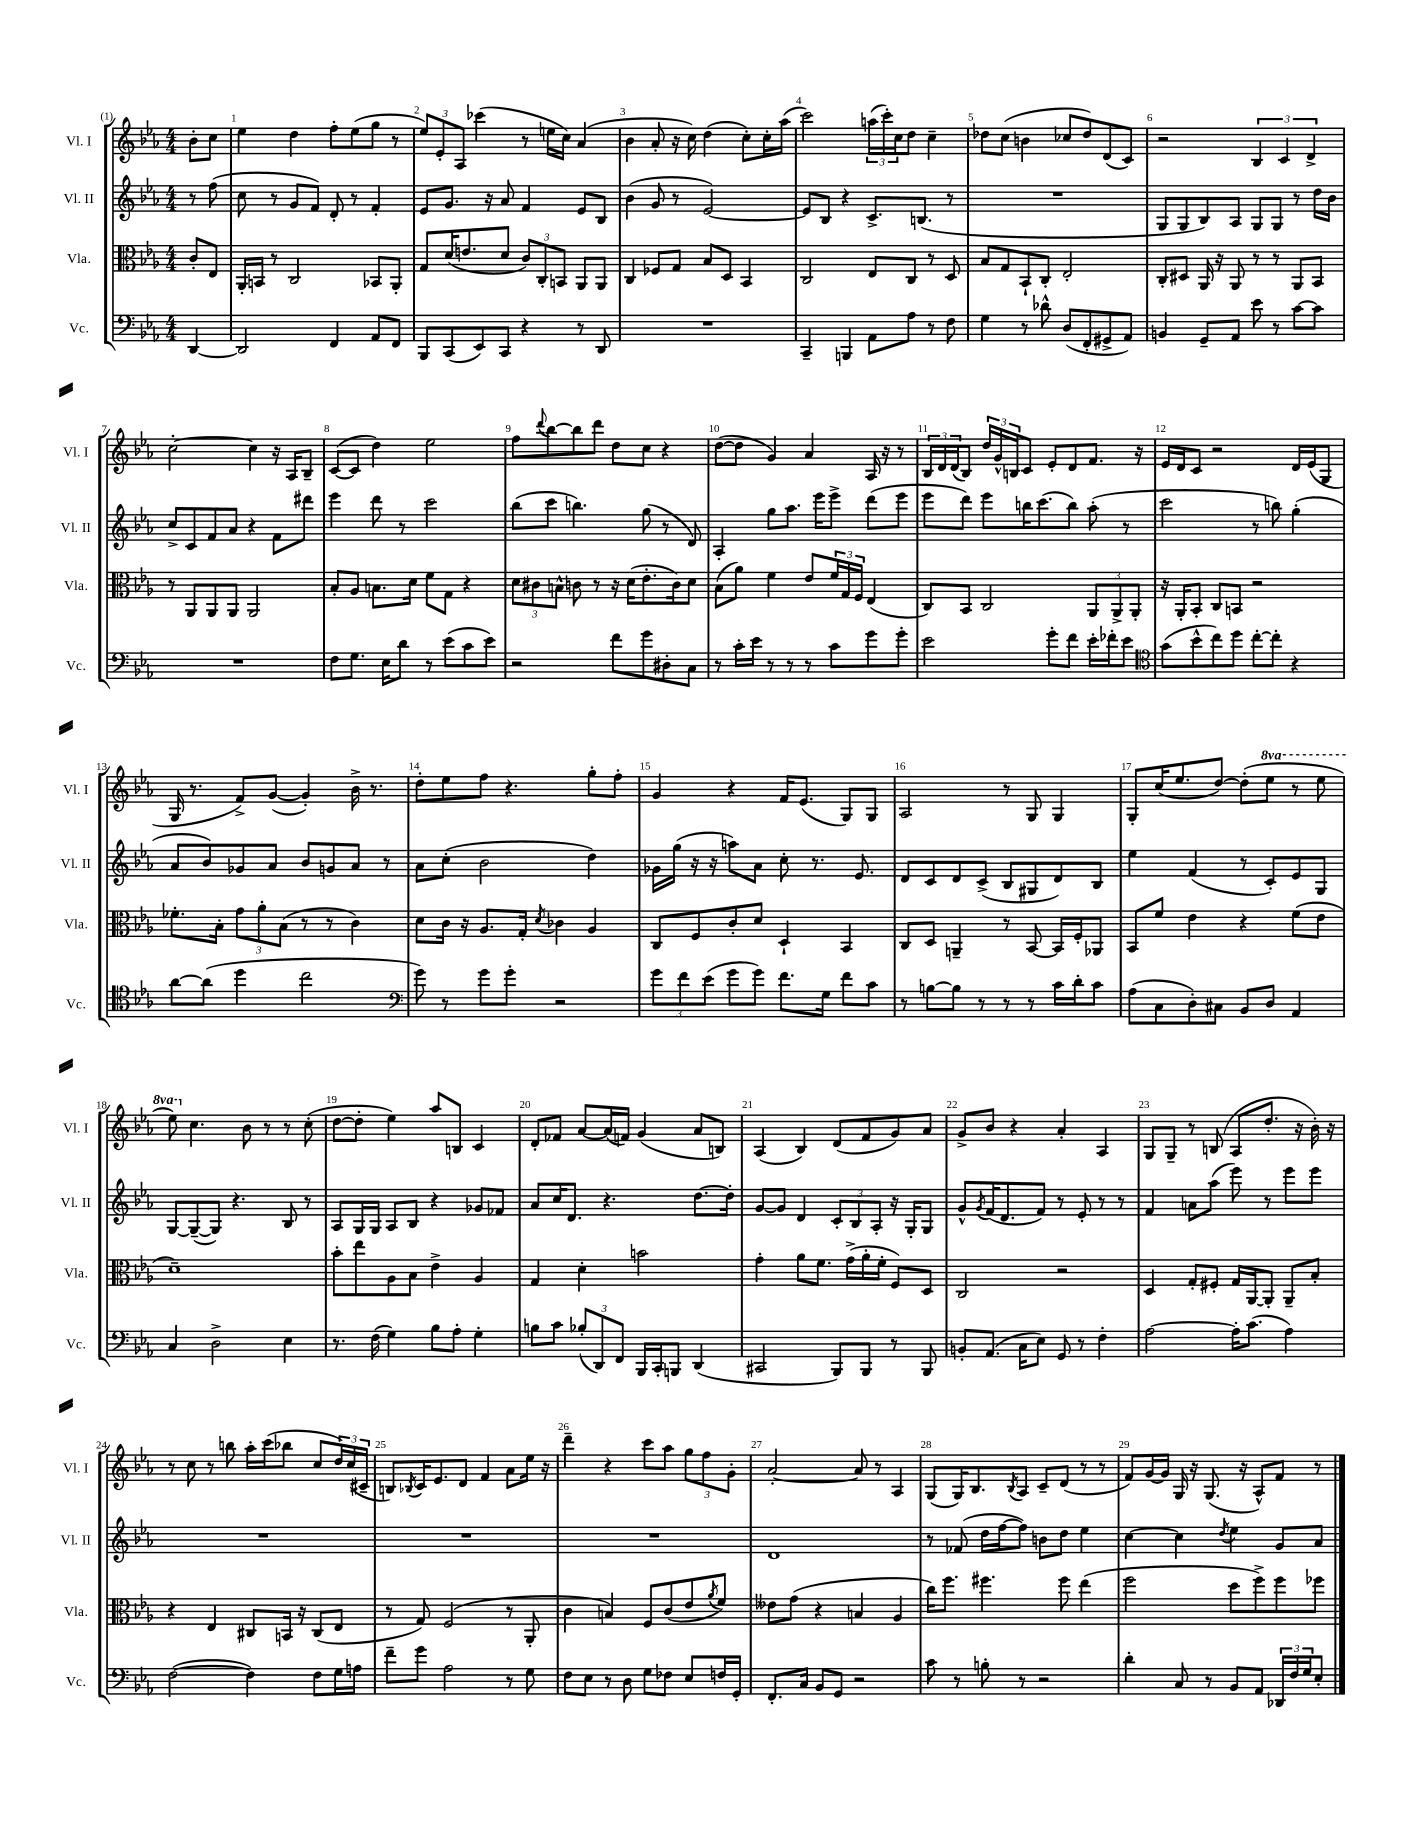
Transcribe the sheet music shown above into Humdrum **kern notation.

**kern	**kern	**kern	**kern
*staff4	*staff3	*staff2	*staff1
*clefF4	*clefC3	*clefG2	*clefG2
*k[b-e-a-]	*k[b-e-a-]	*k[b-e-a-]	*k[b-e-a-]
*M4/4	*M4/4	*M4/4	*M4/4
[4DD	8c'	8r	8b-'
.	8E-	(8ff	8cc
=	=	=	=
2DD]	16AA-'	8cc	4ee-
.	16BB	.	.
.	8r	8r	.
.	2C	8g	4dd
.	.	8f)	.
4FF	.	8d'	8ff'
.	.	8r	(8ee-
8AA-	8BB-	4f'	8gg
8FF	8AA-'	.	8r
=	=	=	=
8BBB-	8G	8e-	12ee-)
.	.	.	12e-'
(8CC	(16d	8.g	.
.	.	.	12A-
.	8.e	.	.
8EE-)	.	.	(4ccc-
.	.	16r	.
8CC	8d	8a-	.
4r	12c)	4f	8r
.	12C'	.	.
.	.	.	16ee
.	12BB	.	.
.	.	.	16cc)
8r	8AA-	8e-	(4a-
8DD	8AA-	8B-	.
=	=	=	=
1r	4C	(4b-	4b-
.	8F-	8g	8a-'
.	8G	8r	16r
.	.	.	16cc)
.	8B-	[2e-)	(4dd
.	8D	.	.
.	4BB-	.	8cc')
.	.	.	16cc'
.	.	.	(16aa-
=	=	=	=
4CC~	2C	8e-]	2ccc)
.	.	8B-	.
4BBB	.	4r	.
8AA-	8E-	8.c^	(24aa
.	.	.	24ccc')
.	.	.	24cc
8A-	8C	.	8dd
.	.	(8.B	.
8r	8r	.	4cc~
8F	8D	8r	.
=	=	=	=
4G	8B-	1r	8dd-
.	8G	.	(8cc
8r	8BB-`	.	4b
8d-^^	8C'	.	.
(8D	2E-'	.	8cc-
8FF'	.	.	8dd-)
8GG#^	.	.	(8d
8AA-)	.	.	8c)
=	=	=	=
4BB	8C'	8G	2r
.	8D#	8G	.
8GG~	16AA-	8B-)	.
.	16r	.	.
8AA-	8AA-	8A-	.
8e-	8r	8G	6B-
8r	8r	8G	.
.	.	.	6c
[8c	8AA-	8r	.
.	.	.	6d^
8c]	8BB-	16dd	.
.	.	16b-	.
=	=	=	=
1r	8r	8cc^	[2cc'
.	8AA-	8c	.
.	8AA-	8f	.
.	8AA-	8a-	.
.	2AA-	4r	4cc]
.	.	8f	16r
.	.	.	16A-
.	.	8ddd#	8B-~
=	=	=	=
8F	8B-'	4eee-	([8c
8.G	8A-	.	8c]
.	8.B	8ddd	4dd)
16E-	.	.	.
8d	.	8r	.
.	16d	.	.
8r	8f	2ccc	2ee-
(8e-	8G	.	.
8c	4r	.	.
8e-)	.	.	.
=	=	=	=
2r	12d	(8bb-	8ff
.	12c#	.	.
.	.	.	8qqddd
.	.	8ccc	[8bb-
.	12B^^	.	.
.	8c	4.bb)	8bb-]
.	8r	.	8ddd
8f	16r	.	8dd
.	(16d	.	.
8g	8.e-'	(8gg	8cc
8D#'	.	8r	4r
.	16c)	.	.
8C	8d	8d)	.
=	=	=	=
8r	(8B-	4A-'	([8dd
16c'	8a-)	.	8dd]
16e-	.	.	.
8r	4f	8gg	4g)
8r	.	8.aa-	.
8r	8e-	.	4a-
.	.	16eee-	.
8c	24f	8eee-^	.
.	24G	.	.
.	24F	.	.
8g	(4E-	(8ddd	16A-
.	.	.	16r
8g'	.	8eee-	8r
=	=	=	=
2e-	8C)	8eee-	24B-
.	.	.	24d
.	.	.	(24d
.	8BB-	8ddd)	8B-)
.	2C	8eee-	24dd
.	.	.	24g^^
.	.	.	24B
.	.	16bb	8c
.	.	(8.ccc	.
8g'	.	.	8e-'
8f	.	8bb)	8d
16e-'	12AA-	(8aa-'	8.f
16f-'	.	.	.
.	12AA-^	.	.
8e-	.	8r	.
.	12AA-'	.	.
.	.	.	16r
=	=	=	=
*clefC4	*	*	*
(8g	16r	2ccc	16e-
.	16AA-'	.	16d
8b-^^	8BB-'	.	8c
8cc)	8C	.	2r
8dd	8BB	.	.
[8cc'	2r	8r	.
8cc']	.	8bb)	.
4r	.	(4gg'	16d
.	.	.	(16e-
.	.	.	8G
=	=	=	=
[8a-	8.f-'	8a-	16G
.	.	.	8.r
(8a-]	.	8b-)	.
.	16B-'	.	.
4dd	12g	8g-	8f^)
.	12a-'	.	.
.	.	8a-	([8g
.	(12B-	.	.
2cc	8r	8b-	4g'])
.	8r	8g	.
.	4c)	8a-	16b-^
.	.	.	8.r
.	.	8r	.
=	=	=	=
*clefF4	*	*	*
8g)	8d	8a-	8dd'
8r	16c	(8cc'	8ee-
.	16r	.	.
8g	8.A-	2b-	8ff
8g'	.	.	4.r
.	16G'	.	.
.	8qd	.	.
2r	4c-	.	.
.	4A-	4dd)	8gg'
.	.	.	8ff'
=	=	=	=
12g	8C	16g-	4g
.	.	(16gg	.
12f	.	.	.
.	8F	16r	.
(12e-	.	.	.
.	.	16r	.
8g	8c'	8aa)	4r
8g)	8d	8a-	.
8.f	4D`	8cc'	16f
.	.	.	(8.e-
.	.	8.r	.
16G	.	.	.
8f	4BB-	.	8G)
.	.	8.e-	.
8c	.	.	8G
=	=	=	=
8r	8C	8d	2A-
[8B	8D	8c	.
8B]	4AA~	8d	.
8r	.	(8c^	.
8r	8r	8B-	8r
8r	[8BB-	8G#	8G
16c	16BB-]	8d)	4G
16d'	16F'	.	.
8c	8AA-	8B-	.
=	=	=	=
(8A-	8BB-	4ee-	8G'
8C	8f	.	(16cc
.	.	.	8.ee-
8D')	4e-	(4f	.
8C#	.	.	[8dd)
8BB-	4r	8r	(8dd']
8D	.	8c')	8eee-
4AA-	(8f	8e-	8r
.	8e-	8G	8eee-
=	=	=	=
4C	1d~)	[8G	8eee-)
.	.	(8G~_	4.cc
2D^	.	8G])	.
.	.	4.r	.
.	.	.	8b-
.	.	.	8r
4E-	.	8B-	8r
.	.	8r	(8cc'
=	=	=	=
8.r	8b-'	8A-	[8dd
.	8ee-	16G	8dd']
(16F	.	16G	.
4G)	8A-	8A-	4ee-)
.	8B-	8B-	.
8B-	4e-^	4r	8aa-
8A-'	.	.	8B
4G'	4A-	8g-	4c
.	.	8f-	.
=	=	=	=
8B	4G	8a-	8d'
8c	.	16cc	8f-
.	.	8.d	.
(12B-'	4d'	.	[8a-
12DD)	.	.	.
.	.	4.r	(16a-]
12FF	.	.	.
.	.	.	16f)
16BBB-	2b	.	(4g
16CC'	.	.	.
8BBB	.	.	.
(4DD	.	[8.dd	8a-
.	.	.	8B)
.	.	16dd']	.
=	=	=	=
2CC#	4g'	[8g	(4A-
.	.	8g]	.
.	8a-	4d	4B-)
.	8.f	.	.
8BBB-)	.	12c'	(8d
.	(16g^	.	.
.	.	12B-	.
8BBB-	16a-'	.	8f
.	.	12A-'	.
.	16f'	.	.
8r	8F)	16r	8g)
.	.	16G'	.
8BBB-	8D	8G	8a-
=	=	=	=
8BB'	2C	8g^^	8g^
.	.	8qg	.
(8.AA-	.	(16f	8b-
.	.	8.d	.
.	.	.	4r
16C	.	.	.
8E-)	.	8f)	.
8GG	2r	8r	4a-'
8r	.	8e-'	.
4F'	.	8r	4A-
.	.	8r	.
=	=	=	=
[2A-	4D	4f	8G
.	.	.	8G~
.	8G'	8a	8r
.	8F#'	(8aa-	(8B
16A-']	16G	8eee-)	8A-
(8.c	[16AA-	.	.
.	8AA-']	8r	8.dd'
4A-)	8AA-~	8eee-	.
.	.	.	16r
.	8B-'	8eee-	16b-')
.	.	.	16r
=	=	=	=
([2F	4r	1r	8r
.	.	.	8cc
.	4E-	.	8r
.	.	.	8bb
4F])	8C#	.	16aa-'
.	.	.	(16ccc
.	16BB	.	8bb-
.	16r	.	.
8F	(8C#	.	8cc
16G	8E-	.	24dd)
.	.	.	(24cc
16A	.	.	.
.	.	.	24c#~
=	=	=	=
8f~	8r	1r	8B)
.	.	.	8qB-
8g	8G)	.	16c
.	.	.	8.e-
2A-	(2F	.	.
.	.	.	8d
.	.	.	4f
8r	8r	.	8a-
8G	8AA-'	.	16ee-
.	.	.	16r
=	=	=	=
8F	4c	1r	4ddd~
8E-	.	.	.
8r	4B)	.	4r
8D	.	.	.
8G	8F	.	8ccc
8F-	(8c	.	8aa-
8E-	8e-	.	12gg
.	.	.	12ff
.	8qa-	.	.
16F	8f)	.	.
.	.	.	12g'
16GG'	.	.	.
=	=	=	=
8.FF'	8e--	1d	[2a-'
.	(8g	.	.
16C	.	.	.
8BB-	4r	.	.
8GG	.	.	.
2r	4B	.	8a-]
.	.	.	8r
.	4A-	.	4A-
=	=	=	=
8c	16cc)	8r	(8G
.	8.ff	.	.
8r	.	(8f-	16G)
.	.	.	8.B-
8B'	4.ff#	16dd	.
.	.	[16ff	.
.	.	.	8qB-
8r	.	8ff])	8A-
2r	.	8b	8c~
.	8ff#	8dd	(8d
.	(4ee-	4ee-	8r
.	.	.	8r
=	=	=	=
4d'	2ff	[4cc	8f)
.	.	.	[16g
.	.	.	16g]
8C	.	4cc]	16G
.	.	.	16r
8r	.	.	(8.G
.	.	8qdd	.
8BB-	8dd	4ee-	.
.	.	.	16r
8AA-	8ff^)	.	8A-^^)
24DD-	8ff	8g	8f
24F	.	.	.
24G	.	.	.
8E-'	8ff-	8a-	8r
==	==	==	==
*-	*-	*-	*-
